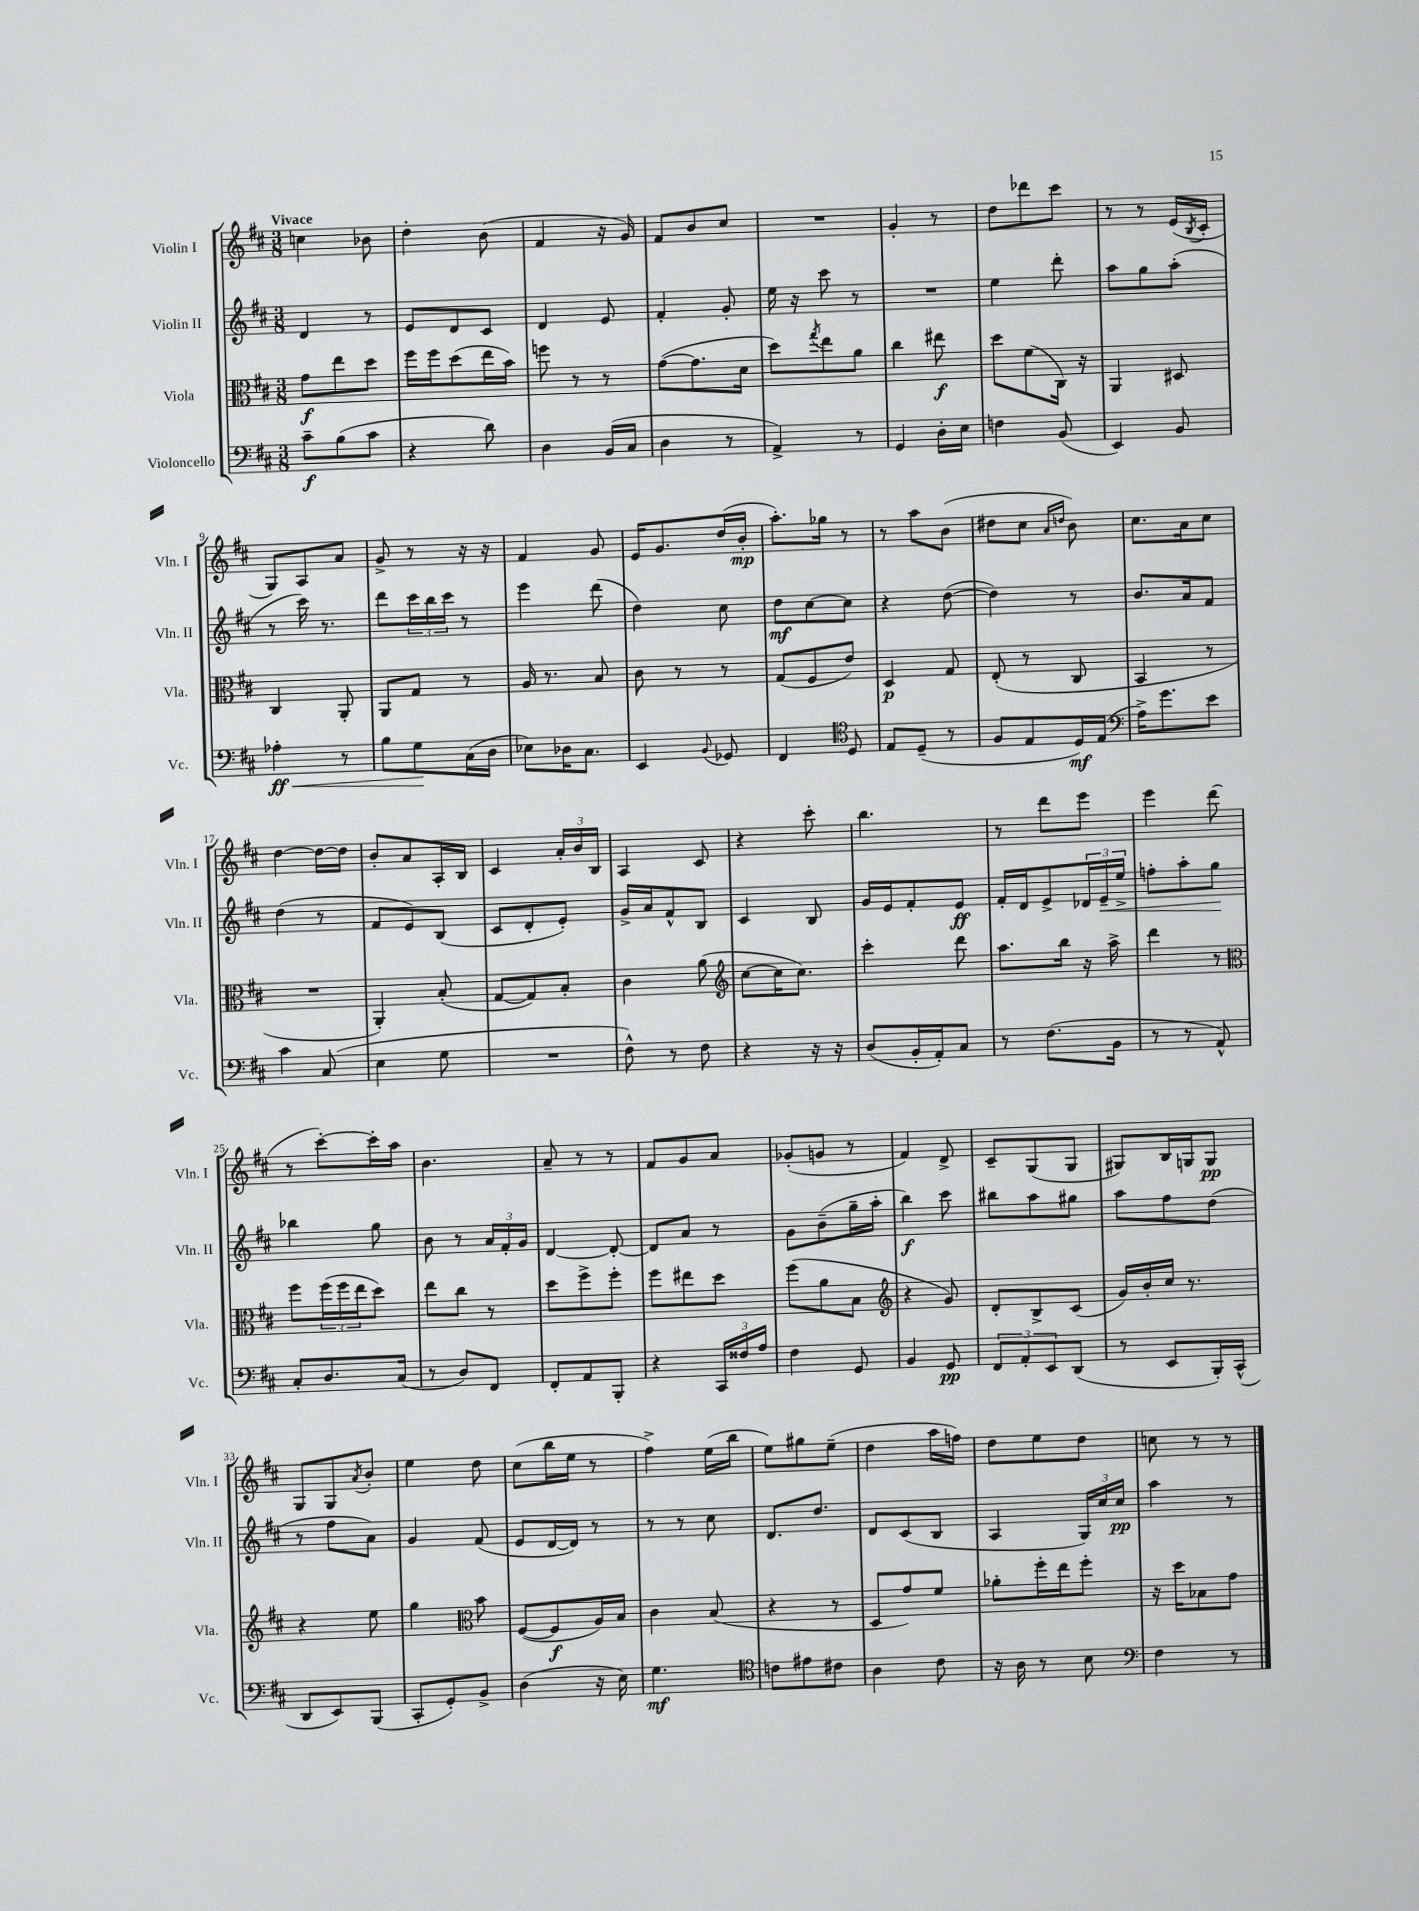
<<
\new StaffGroup <<
\new Staff = "s0" \with { instrumentName = "Violin I" shortInstrumentName = "Vln. I" } {
    \clef treble \key d \major \numericTimeSignature \time 3/8 \tempo "Vivace"
    c''4 bes'8 |
    d''4-. b'8( |
    fis'4 r16 g'16) |
    fis'8 b'8 cis''8 |
    R4. |
    g'4-. r8 |
    d''8 des'''8 cis'''8 |
    r8 r8 e'16( \acciaccatura { b8 } cis'16-. |
    g8) a8 a'8 |
    g'8-> r8 r16 r16 |
    fis'4 g'8 |
    e'16 g'8. d''16( b'16-.\mp |
    a''8.-.) ges''16 r8 |
    r8 a''8 b'8( |
    dis''8 cis''8 \grace { a'16 d''16 } b'8) |
    cis''8. a'16 cis''8 |
    d''4~ d''16~ d''16 |
    b'8-. a'8 a16-. b16 |
    cis'4 \tuplet 3/2 { a'16-. b'16 b16 } |
    a4 cis'8 |
    r4 cis'''8-. |
    b''4. |
    r8 d'''8 e'''8 |
    e'''4 d'''8( |
    r8 cis'''8~-.) cis'''16-. a''16 |
    b'4. |
    a'8-- r8 r8 |
    fis'8 g'8 a'8 |
    ges'8-.( g'8 r8 |
    fis'4) d'8-> |
    cis'8-- g8( g8 |
    gis8) b16 g16 g8\pp |
    g8 g8 \acciaccatura { a'8 } b'8-. |
    e''4 d''8 |
    cis''8( b''16 e''16 r8 |
    fis''4->) e''16( b''16 |
    e''8) gis''8 e''8--( |
    d''4 a''16 f''16) |
    d''8 e''8 d''8 |
    c''8 r8 r8 \bar "|." |
}
\new Staff = "s1" \with { instrumentName = "Violin II" shortInstrumentName = "Vln. II" } {
    \clef treble \key d \major \numericTimeSignature \time 3/8
    d'4 r8 |
    e'8 d'8 cis'8 |
    d'4 e'8 |
    fis'4-. g'8-. |
    e''16 r16 cis'''8 r8 |
    R4. |
    e''4 d'''8-. |
    a''8 g''8 a''8-.( |
    r8 cis'''16) r8. |
    d'''8 \tuplet 3/2 { cis'''16 b''16 cis'''16 } r8 |
    e'''4 d'''8( |
    d''4) cis''8 |
    d''8\mf cis''8~ cis''8 |
    r4 d''8~( |
    d''4) r8 |
    b'8. a'16 fis'8 |
    d''4( r8 |
    fis'8 e'8) b8( |
    cis'8 d'8-. e'8-.) |
    g'16-> a'16 fis'8-^ b8 |
    cis'4 b8 |
    g'16 e'16 fis'8-. e'8\ff |
    fis'16-. d'16 e'8-> \tuplet 3/2 { des'16 e'16--\< e''16-> } |
    f''8-. a''8-. g''8\! |
    bes''4 g''8 |
    b'8 r8 \tuplet 3/2 { a'16 fis'16-. g'16 } |
    d'4~ d'8~-. |
    d'8 a'8 r8 |
    g'8 b'8--( g''16-- a''16-. |
    b''4\f) cis'''8 |
    bis''8 a''8 gis''8 |
    a''8 fis''8 d''8( |
    r8 fis''8 a'8) |
    g'4 fis'8( |
    e'8 d'16~ d'16) r8 |
    r8 r8 cis''8 |
    d'8. d''8. |
    d'8 cis'8( b8 |
    a4 \tuplet 3/2 { g16) cis''16 cis''16\pp } |
    a''4 r8 \bar "|." |
}
\new Staff = "s2" \with { instrumentName = "Viola" shortInstrumentName = "Vla." } {
    \clef alto \key d \major \numericTimeSignature \time 3/8
    g'8\f e''8 d''8 |
    fis''16 fis''16 d''8( e''16 b'16) |
    f''8 r8 r8 |
    g'8~( g'8. d'16 |
    d''8) \acciaccatura { g''8 } e''8 a'8 |
    cis''4 eis''8\f |
    d''8 fis'8( cis16) r16 |
    a,4 dis8 |
    cis4 a,8-. |
    a,8 g8 r8 |
    a16 r8. b8 |
    cis'8 r8 r8 |
    g8( fis8 e'8) |
    d4\p g8 |
    e8-.( r8 cis8 |
    b,4 r8 |
    R4. |
    a,4-.) b8-.( |
    g8~ g8) b8-. |
    cis'4 a'8( |
    \clef treble cis''8~ cis''16 cis''8.) |
    cis'''4-. d'''8 |
    a''8. b''16 r16 a''16-> |
    d'''4 r8 |
    \clef alto fis''8 \tuplet 3/2 { fis''16( fis''16 e''16 } d''8) |
    e''8 cis''8 r8 |
    d''8 fis''8-> fis''8-. |
    fis''8 eis''8 d''8 |
    fis''8( a'8 b8 |
    \clef treble r4 g'8) |
    d'8-. b8-> cis'8( |
    g'16) b'16-. cis''16 r8. |
    r4 e''8 |
    g''4 \clef alto b'8 |
    fis8~( fis8\f a16) b16 |
    cis'4 b8( |
    r4 r8 |
    d8 g'8) fis'8 |
    aes'8-. fis''16-. e''16 fis''8-. |
    r16 d''16 bes8 g'8 \bar "|." |
}
\new Staff = "s3" \with { instrumentName = "Violoncello" shortInstrumentName = "Vc." } {
    \clef bass \key d \major \numericTimeSignature \time 3/8
    cis'8--\f b8( cis'8 |
    r4 d'8) |
    d4 b,16( cis16 |
    d4 r8 |
    a,4->) r8 |
    g,4 d16-. e16 |
    f4 b,8( |
    e,4) b,8 |
    aes4-.\ff\< r8 |
    b8 g8\! cis16( d16 |
    ees8) des16 cis8. |
    e,4 \appoggiatura { b,8 } ges,8 |
    fis,4 \clef tenor d8 |
    e8 d8--( r8 |
    fis8 e8 d16\mf) e16( |
    \clef bass a16->) g'8. e'8 |
    cis'4 cis8( |
    e4 g8 |
    R4. |
    fis8-^) r8 fis8 |
    r4 r16 r16 |
    d8( b,16-. a,16-.) cis8 |
    r8 fis8.( b,16 |
    r8 r8 a,8-^) |
    cis8-. d8. cis16( |
    r8 d8) fis,8 |
    fis,8-. a,8 b,,8-. |
    r4 \tuplet 3/2 { cis,16 fisis16 a16 } |
    fis4 g,8 |
    b,4 g,8\pp |
    \tuplet 3/2 { fis,8 a,8-. e,8 } d,8( |
    r8 e,8 b,,16-.) cis,16-^( |
    d,8 e,8) b,,8( |
    cis,8-. g,8-.) b,8-> |
    d4( r16 e16) |
    g4.\mf |
    \clef tenor c'8 eis'8 cis'8 |
    a4 cis'8 |
    r16 a16 r8 b8 |
    \clef bass fis4 r8 \bar "|." |
}
>>
>>
